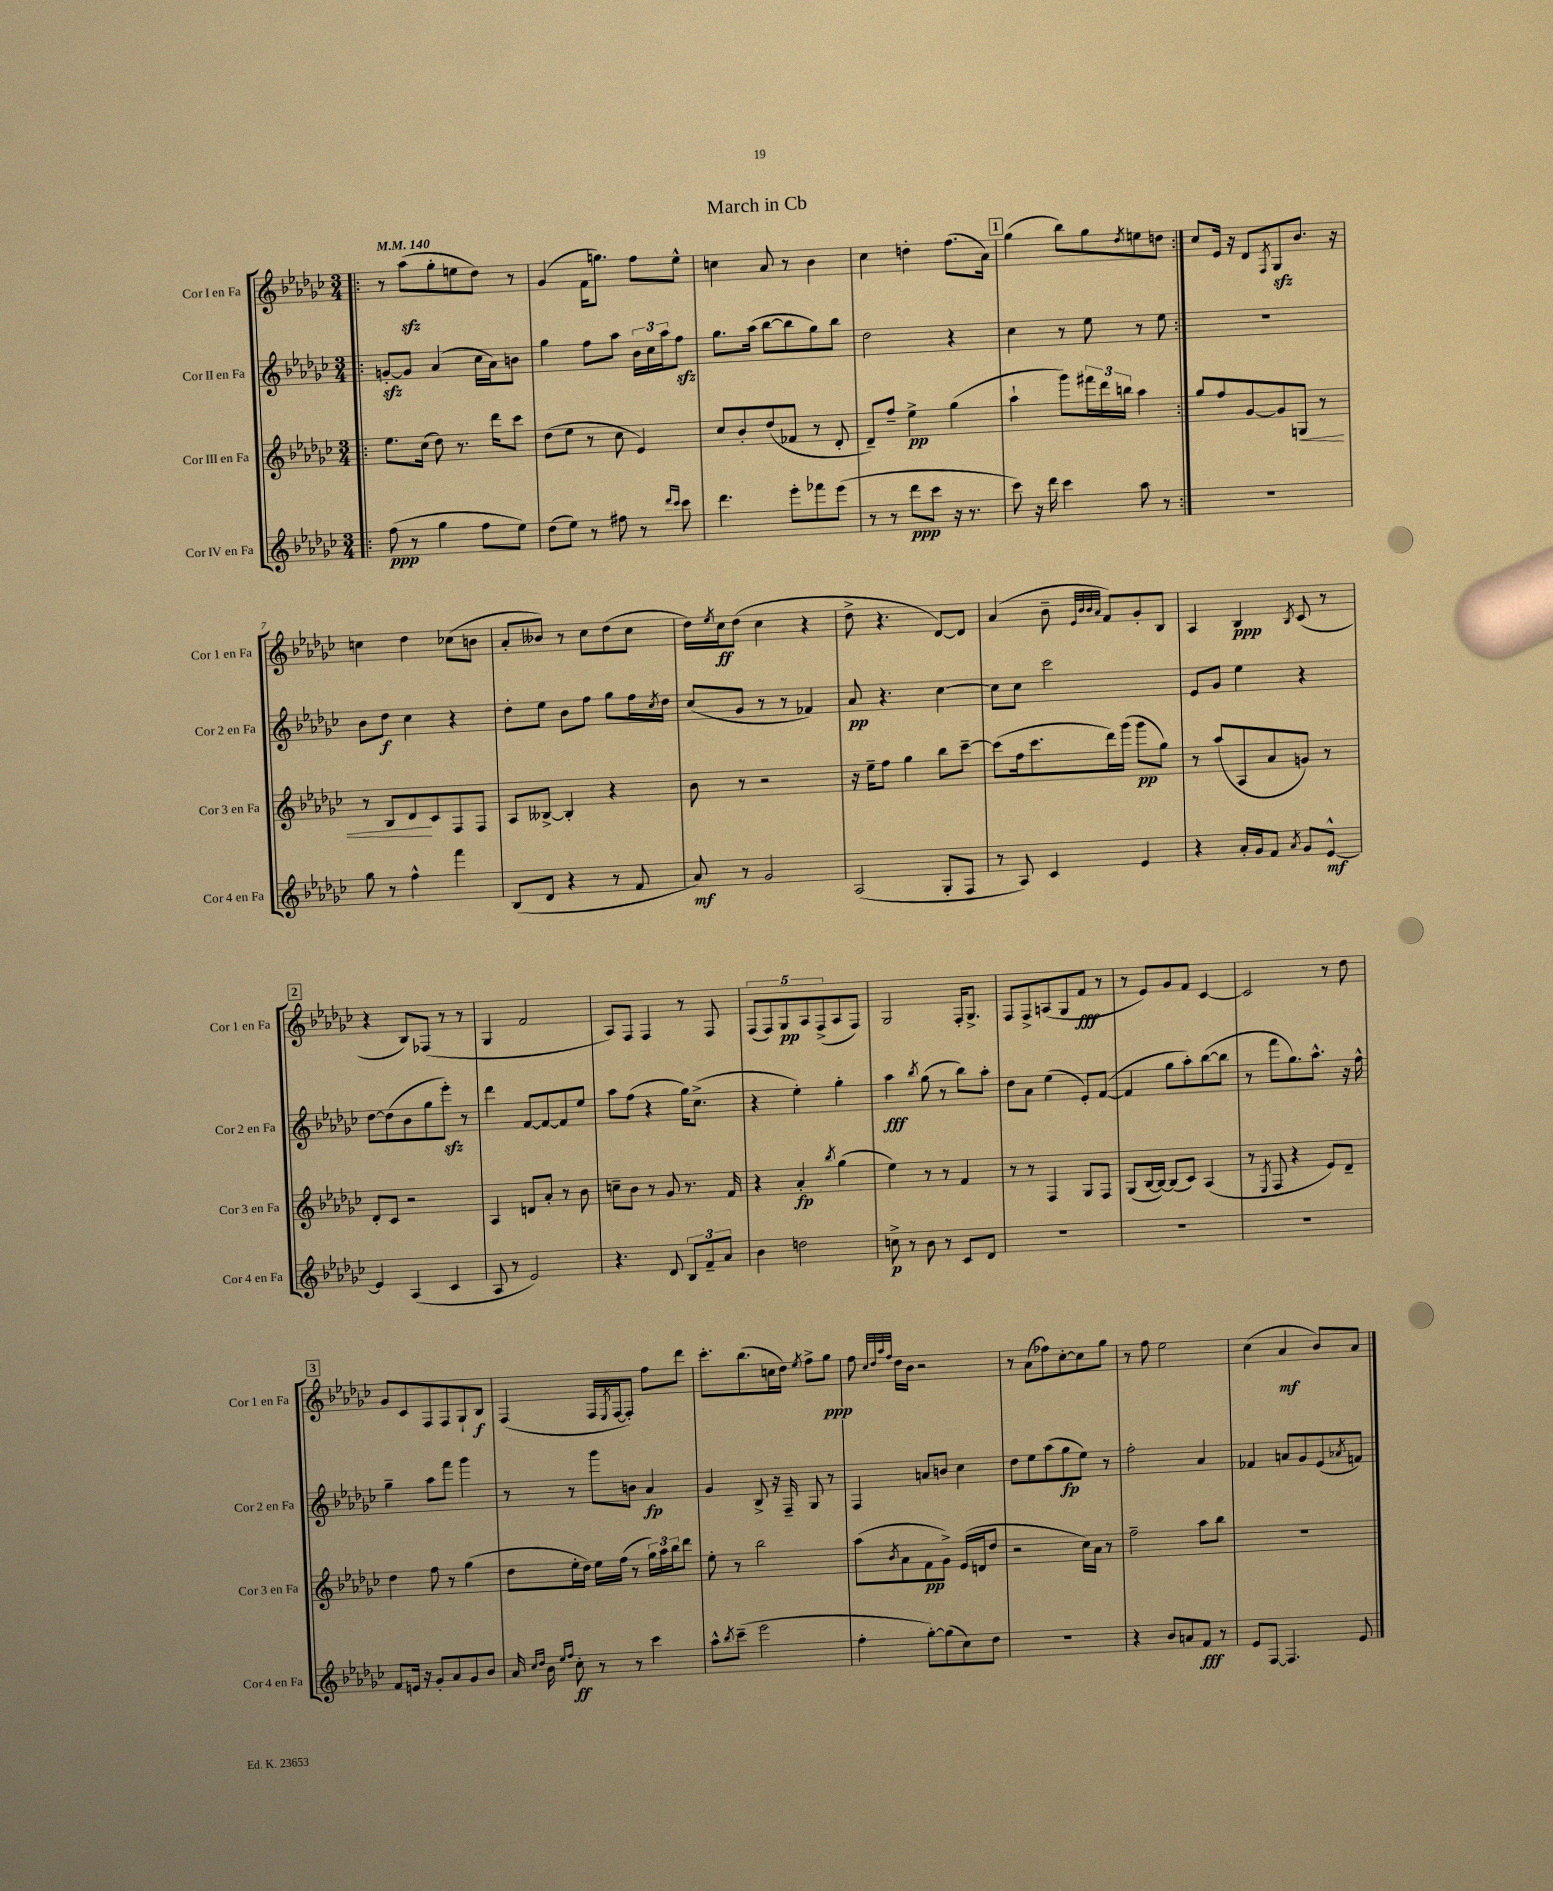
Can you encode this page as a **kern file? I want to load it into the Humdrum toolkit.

**kern	**kern	**kern	**kern
*staff4	*staff3	*staff2	*staff1
*clefG2	*clefG2	*clefG2	*clefG2
*k[b-e-a-d-g-c-]	*k[b-e-a-d-g-c-]	*k[b-e-a-d-g-c-]	*k[b-e-a-d-g-c-]
*M3/4	*M3/4	*M3/4	*M3/4
*MM140	*MM140	*MM140	*MM140
=!|:	=!|:	=!|:	=!|:
(8ff	8.ee-	[8g'	8r
8r	.	8g]	(8aa-
.	(16cc-	.	.
4gg-	8dd-)	(4a-	8gg-'
.	8.r	.	8ee
8ff	.	16cc-	8dd-)
.	16ddd-	16a-)	.
8ee-)	8ccc-	8b	8r
=	=	=	=
(8dd-	(8dd-	4gg-	(4g-
8ee-)	8ee-	.	.
8r	8r	8ff	16f
.	.	.	8.gg)
8ff#	8cc-	8aa-	.
8r	4e-)	24b-	8ff
.	.	24cc-	.
.	.	24aa-	.
16qqddd-	.	.	.
16qqccc-	.	.	.
8ccc-	.	8ff	8ee-^^
=	=	=	=
4.ddd-	8cc-	8.gg-	4cc
.	8b-'	.	.
.	.	(16aa-	.
.	(8dd-	[8bb-	8a-
8eee-'	8f-	8bb-]	8r
8fff-	8r	8gg-)	4b-
(8eee-	8d-'	8bb-	.
=	=	=	=
8r	8d-~)	2dd-	4cc-
8r	8ff~	.	.
8ddd-	4ee-^	.	4dd'
8ccc-	.	.	.
16r	(4gg-	4r	(8.ff
8.r	.	.	.
.	.	.	16a-)
=	=	=	=
8ccc-)	4aa-`	4cc-	(4gg-
16r	.	.	.
16ddd-	.	.	.
4ccc-	8ggg-)	8r	8bb-)
.	24fff#	8ee-	8gg-
.	24ddd-	.	.
.	24bb	.	.
.	.	.	8qdd-
8aa-	4aa-	8r	8ee
8r	.	8ee-	8dd
=:|!	=:|!	=:|!	=:|!
2.r	8gg-	2.r	8cc-
.	8ff	.	16e-
.	.	.	16r
.	[8g-	.	8d-
.	.	.	8qF
.	8g-]	.	8G-
.	8G	.	8.b-
.	8r	.	.
.	.	.	16r
=	=	=	=
8gg-	8r	8b-	4cc
8r	8B-	8dd-	.
4ff^^	8d-	4cc-	4dd-
.	8c-	.	.
4fff	8F	4r	(8cc-
.	8F	.	8b
=	=	=	=
(8B-	8A-	8dd-'	8a-'
8d-	[8B--^	8ee-	8b--)
4r	4B--']	8b-	8r
.	.	8ff	8cc-
8r	4r	8gg-	(8dd-
8f	.	16ff	8cc-
.	.	8qcc-	.
.	.	16dd-	.
=	=	=	=
8a-)	8b-	(8cc-	16dd-)
.	.	.	8qee-
.	.	.	16cc-
8r	8r	8g-	(8dd-
2g-	2r	8r	4cc-
.	.	8r	.
.	.	4f-)	4r
=	=	=	=
(2A-	16r	8a-	8dd-^
.	16ee-~	.	.
.	8ff	4.r	4.r
.	4gg-	.	.
8G-'	8bb-	[4cc-	[8d-)
8F	[8ccc-~	.	8d-]
=	=	=	=
8r	(8ccc-]	8cc-]	(4a-
8A-)	16ff	8cc-	.
.	8.ccc-	.	.
4c-	.	2ccc-	8b-~
.	.	.	32qqe-
.	.	.	32qqb-
.	.	.	32qqb-
.	.	.	32qqa-
.	16ddd-)	.	8f)
.	(16ggg-	.	.
4e-	8ggg-	.	8g-'
.	8gg-)	.	8B-
=	=	=	=
4r	8r	8e-	4A-
.	(8aa-	8g-	.
16a-'	8A-	4ee-	4B-
16g-	.	.	.
8f	8a-	.	.
8qa-	.	.	8qB-
8g-	8g)	4r	(8c-
[8e-^^	8r	.	8r
=	=	=	=
4e-]	8d-'	[8dd-	4r
.	8c-	(8dd-]	.
(4A-	2r	8b-	8B-)
.	.	8gg-	(8F-
4c-	.	8eee-')	8r
.	.	8r	8r
=	=	=	=
8A-	4A-	4ddd-	4G-
8r	.	.	.
2e-)	8d	[8f	2f
.	8a-'	8f_	.
.	8r	8f]	.
.	8b-	8ee-	.
=	=	=	=
4.r	8cc~	8aa-	8A-)
.	8b-	(8ff	8F
.	8r	4r	4F
8d-	8g-	.	.
12B-	8.r	16gg-)	8r
.	.	(8.cc-^	.
12f~	.	.	.
.	.	.	8F
12a-	.	.	.
.	16f	.	.
=	=	=	=
4b-	4r	4r	(10F
.	.	.	10F)
.	.	.	10G-
2dd	4a-'	4ee-')	.
.	.	.	10A-
.	.	.	(10F^
.	8qbb-	.	.
.	(4gg-	4gg-'	8A-
.	.	.	8F)
=	=	=	=
8cc^	4ee-)	4aa-	2G-
8r	.	.	.
.	.	8qbb-	.
8b-	8r	(8gg-	.
8r	8r	8r	.
8c-	4f	8bb-)	16F'
.	.	.	8.G-^
8d-	.	8aa-'	.
=	=	=	=
2.r	8r	8dd-	8F
.	8r	8a-	8F^
.	4F	(4ee-	(8A
.	.	.	8G-
.	8G-	8e-')	8f
.	8F	([8f	8r
=	=	=	=
2.r	(8G-	4f]	8r
.	[16B-	.	8e-)
.	16B-_)	.	.
.	(8B-]	8gg-	8g-
.	8c-)	8aa-')	8f
.	(4A-	([8bb-	[4c-
.	.	8bb-]	.
=	=	=	=
2.r	8r	8r	2c-]
.	8qE-	.	.
.	8F	8fff	.
.	4r	8.gg-)	.
.	.	8.aa-^^	.
.	8e-)	.	8r
.	8d-~	16r	8dd-
.	.	16ff^^	.
=	=	=	=
8f	4dd-	4gg-~	8g-
16e	.	.	8c-
16r	.	.	.
8g-'	8ff	8aa-	8F
8a-	8r	8fff	8F
8g-	(4gg-	4ggg-	8G-`
8b-	.	.	8B-
=	=	=	=
16a-	8dd-	8r	(4F
16qqcc-	.	.	.
16qqdd-	.	.	.
16b-	.	.	.
16qqee-	.	.	.
16qqff	.	.	.
8cc-'	16ee-'	8r	.
.	16dd-)	.	.
8r	16ee-	8ggg-	16F
.	.	.	8qE-
.	(16ff	.	[16F
8r	8r	8b	8F'])
4ccc-	24gg-)	4a-	8ff
.	24aa-	.	.
.	24bb-	.	.
.	8ddd-	.	8ddd-
=	=	=	=
8aa-^^	8ee-'	4g-	8.ccc-'
8qbb-	.	.	.
(8ccc-~	8r	.	.
.	.	.	(8.bb-
2eee-	2bb-	8B-^	.
.	.	16r	16cc
.	.	16F~	16dd-)
.	.	.	8qee-
.	.	8G-	8ff^
.	.	8r	8gg-
=	=	=	=
4ff'	(8aa-	4F	8ff
.	.	.	32qqcc-
.	.	.	32qqdd-
.	.	.	32qqaa-
.	8qb-	.	32qqff
.	8a-	.	16dd-
.	.	.	16b-
[8gg-')	8f	8a	2r
(8gg-]	8g-^)	8b	.
8cc-)	(16e-	4cc-	.
.	16d	.	.
8dd-	8dd-	.	.
=	=	=	=
2.r	2r	8dd-	8r
.	.	8ee-	(8a-
.	.	(8aa-	8ff-)
.	.	8gg-	[8cc-'
.	16cc-)	8ee-)	8cc-]
.	16a-	.	.
.	8r	8r	8gg-
=	=	=	=
4r	2ff~	2ff'	8r
.	.	.	8ff
8b-	.	.	2ee-
8a	.	.	.
8f	8aa-	4a-	.
8r	8bb-	.	.
=	=	=	=
8e-	2.r	4f-	(4cc-
[8F	.	.	.
4.F]	.	8a	4a-
.	.	8g-	.
.	.	(8e-	8b-)
.	.	8qa-	.
8e-	.	8f)	8a-
==	==	==	==
*-	*-	*-	*-
